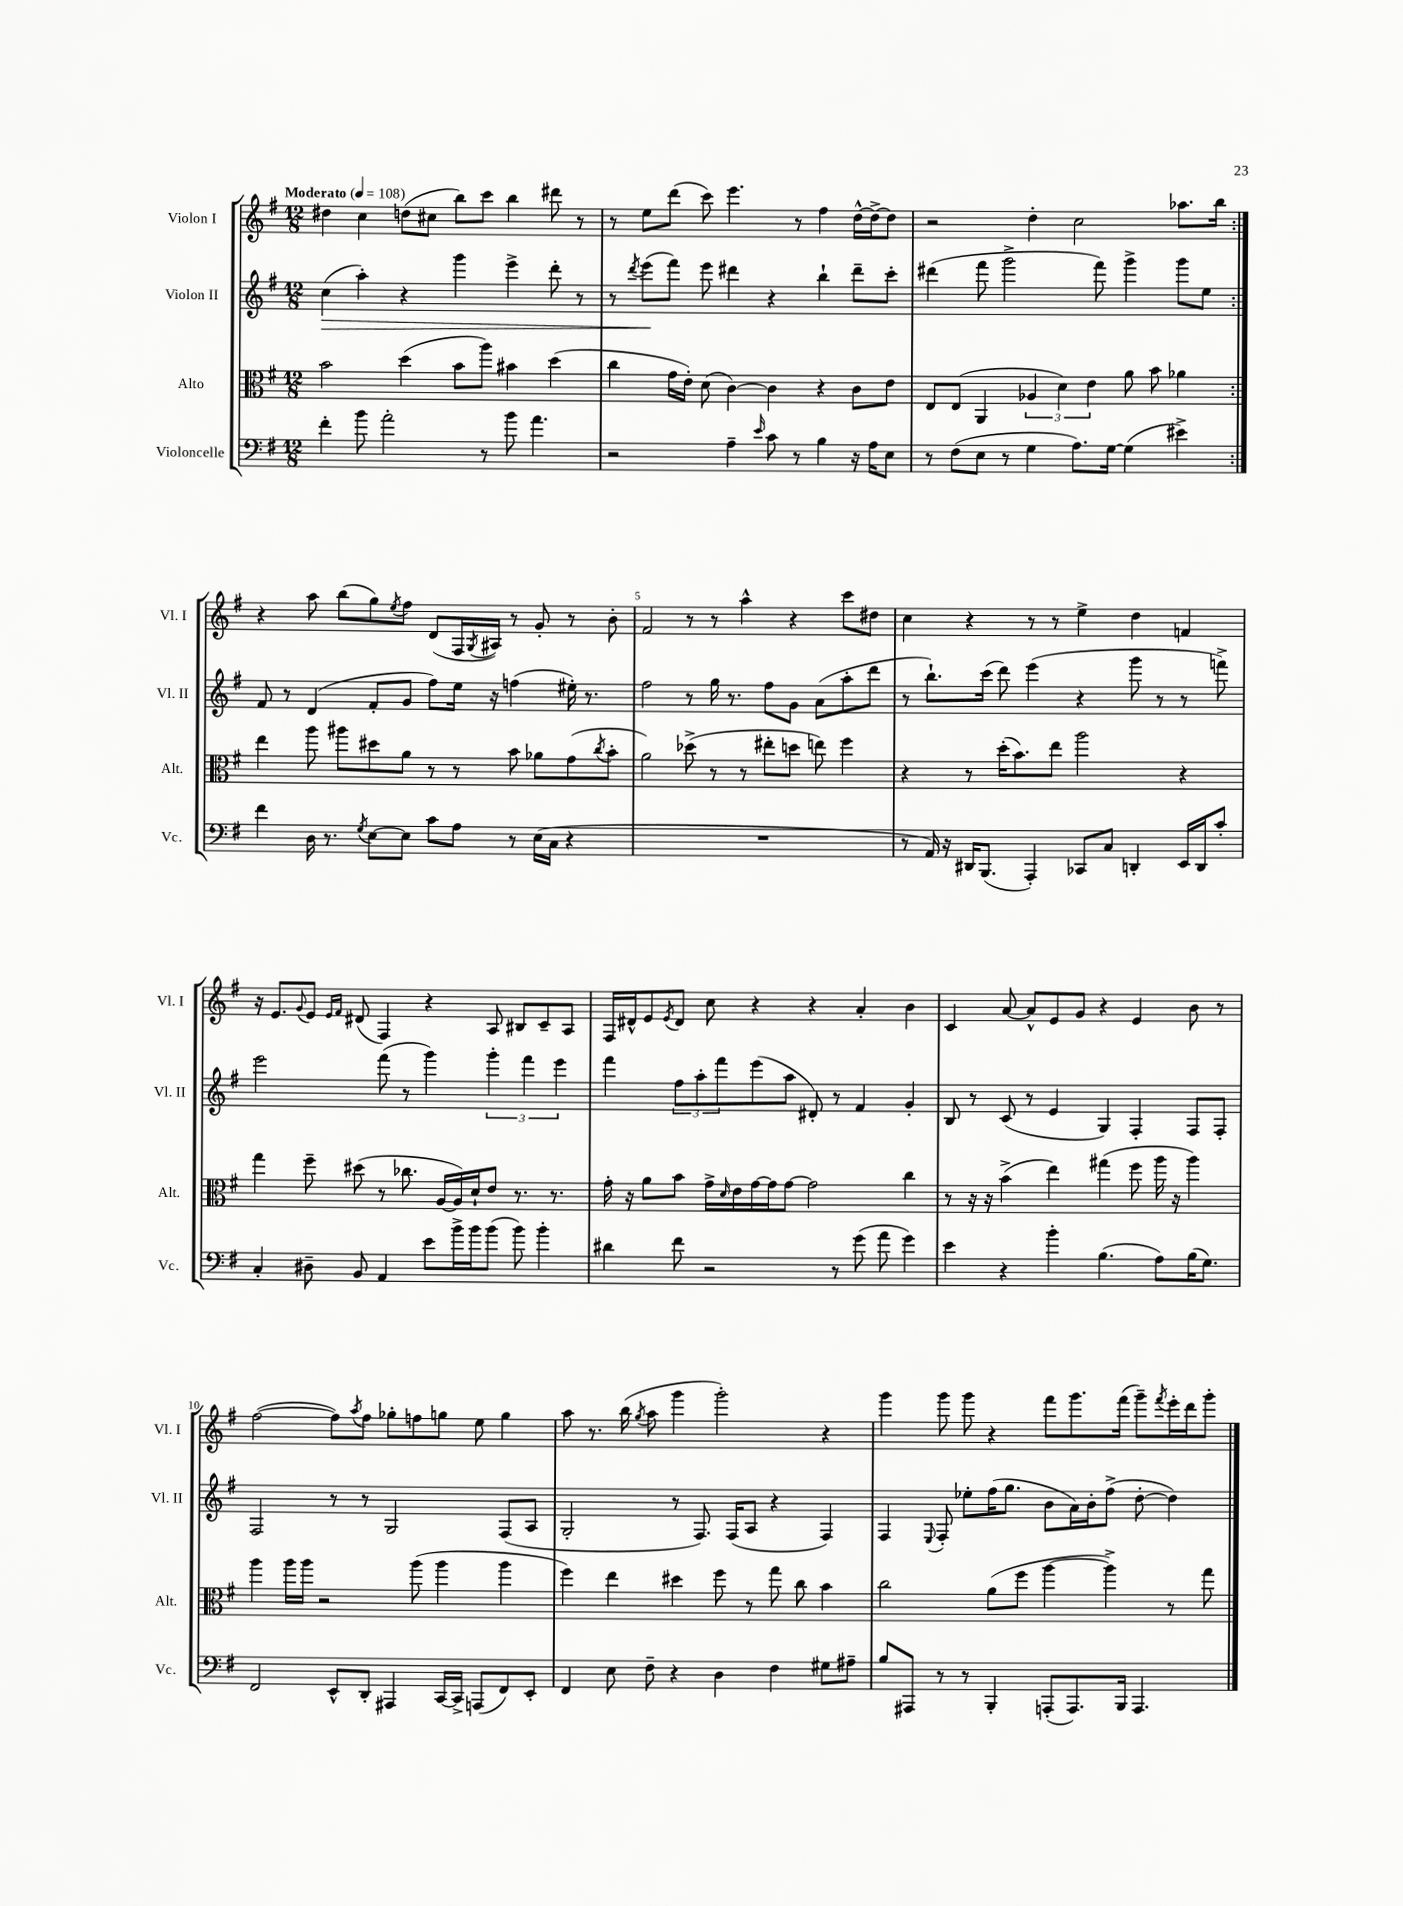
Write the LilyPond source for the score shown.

<<
\new StaffGroup <<
\new Staff = "s0" \with { instrumentName = "Violon I" shortInstrumentName = "Vl. I" } {
    \clef treble \key g \major \numericTimeSignature \time 12/8 \tempo "Moderato" 4 = 108
    \repeat volta 2 { dis''4 c''4 d''8( cis''8 b''8) c'''8 b''4 dis'''8 r8 |
    r8 e''8 d'''8( c'''8) e'''4. r8 fis''4 d''16~-^ d''16~-> d''8 |
    r2 d''4-. c''2 aes''8. b''16 | }
    r4 a''8 b''8( g''8) \acciaccatura { e''8 } fis''8 d'8( fis16 \acciaccatura { g8 } ais16) r8 g'8-. r8 b'8-. |
    fis'2 r8 r8 a''4-^ r4 c'''8 dis''8 |
    c''4 r4 r8 r8 e''4-> d''4 f'4 |
    r16 e'8. \appoggiatura { g'8 } e'8 \grace { e'16 fis'16 } dis'8( fis4) r4 a8 bis8 c'8-- a8 |
    fis16 dis'16-^ e'8 \acciaccatura { e'8 } dis'8 c''8 r4 r4 a'4-. b'4 |
    c'4 a'8~ a'8-^ e'8 g'8 r4 e'4 b'8 r8 |
    fis''2~( fis''8) \acciaccatura { a''8 } fis''8 ges''8-. f''8 g''8 e''8 g''4 |
    a''8 r8. b''16( \acciaccatura { g''8 } a''8 g'''4 g'''2-.) r4 |
    g'''4 g'''8 g'''8 r4 fis'''8 g'''8. fis'''16( g'''8--) \acciaccatura { fis'''8 } e'''16-. d'''16 g'''8-. \bar "|." |
}
\new Staff = "s1" \with { instrumentName = "Violon II" shortInstrumentName = "Vl. II" } {
    \clef treble \key g \major \numericTimeSignature \time 12/8
    \repeat volta 2 { c''4\>( a''4-.) r4 g'''4 e'''4-> d'''8-. r8 |
    r8 \acciaccatura { d'''8 } e'''8\!( fis'''8) e'''8 dis'''4 r4 b''4-! dis'''8-- c'''8-. |
    dis'''4( fis'''8 g'''2-> fis'''8) g'''4-> g'''8 e''8 | }
    fis'8 r8 d'4( fis'8-. g'8 fis''8) e''16 r16 f''4( eis''16-.) r8. |
    fis''2 r8 g''16 r8. fis''8 g'8 a'8( a''8-. d'''8 |
    r8 b''8.-!) c'''16( d'''8) e'''4( r4 g'''8 r8 r8 f'''8->) |
    e'''2 fis'''8( r8 g'''4) \tuplet 3/2 { g'''4-. fis'''4 e'''4 } |
    fis'''4 \tuplet 3/2 { fis''8 a''8-. fis'''8 } e'''8( a''8 dis'8-.) r8 fis'4 g'4-. |
    b8 r8 c'8( r8 e'4 g4) fis4-. fis8 fis8-. |
    fis2 r8 r8 g2 fis8( a8 |
    g2-. r8 fis8.) fis16( a8 r4 fis4) |
    fis4 \appoggiatura { e8 } fis8-. ees''8-. fis''16( g''8. b'8 a'16) b'16-. fis''8->( d''8~-. d''4) \bar "|." |
}
\new Staff = "s2" \with { instrumentName = "Alto" shortInstrumentName = "Alt." } {
    \clef alto \key g \major \numericTimeSignature \time 12/8
    \repeat volta 2 { b'2 d''4( b'8 a''8) bis'4 d''4( |
    c''4 g'16 e'16-.) d'8( c'4~) c'4 r4 c'8 e'8 |
    e8 e8( a,4 \tuplet 3/2 { aes4 d'4) e'4 } a'8 b'8 aes'4 | }
    e''4 a''8 ais''8 dis''8 a'8 r8 r8 b'8 aes'8 g'8( \acciaccatura { c''8 } b'8-. |
    a'2) des''8->( r8 r8 eis''8-. d''8 e''8) fis''4 |
    r4 r8 d''16-.( b'8.) e''8 a''2 r4 |
    g''4 fis''8-- dis''8( r8 ces''8. a16~ a16) d'16-! e'8 r8. r8. |
    g'16-. r16 a'8 b'8 g'16-> \grace { d'16 } e'16 g'16~ g'16 g'8~ g'2 c''4 |
    r8 r16 r16 b'4->( e''4) gis''4( fis''8 a''16 r16 a''4) |
    a''4 a''16 a''16 r2 a''8( a''4 a''4 |
    fis''4) e''4 dis''4 fis''8 r8 g''8 c''8 b'4 |
    c''2 a'8( fis''8 a''4~ a''4->) r8 g''8 \bar "|." |
}
\new Staff = "s3" \with { instrumentName = "Violoncelle" shortInstrumentName = "Vc." } {
    \clef bass \key g \major \numericTimeSignature \time 12/8
    \repeat volta 2 { fis'4-. b'8 a'2-. r8 b'8 a'4. |
    r2 a4-- \grace { e'16 } c'8 r8 b4 r16 a16 e8 |
    r8 fis8( e8 r8 g4 a8.) g16~ g4( eis'4->) | }
    fis'4 d16 r8. \acciaccatura { g8 } e8~ e8 c'8 a8 r8 e16( c16 r4 |
    R1. |
    r8 a,16) r16 dis,16 b,,8.( a,,4-.) ces,8 c8 d,4-. e,16 d,16 c'8-. |
    c4-. dis8-- b,8 a,4 e'8 b'16-> b'16 b'8( b'8) b'4-. |
    dis'4 fis'8 r2 r8 g'8( a'8 g'4) |
    e'4 r4 b'4-. b4.( a8) b16( g8.) |
    fis,2 e,8-^ d,8-. ais,,4 c,16~ c,16-> a,,8( fis,8) e,8-. |
    fis,4 e8 fis8-- r4 d4 fis4 gis8 ais8-- |
    b8 ais,,8 r8 r8 b,,4-. a,,8-.( a,,8.) b,,16 a,,4. \bar "|." |
}
>>
>>
\layout { \context { \Score \override BarNumber.break-visibility = ##(#f #t #t) barNumberVisibility = #(every-nth-bar-number-visible 5) } }
